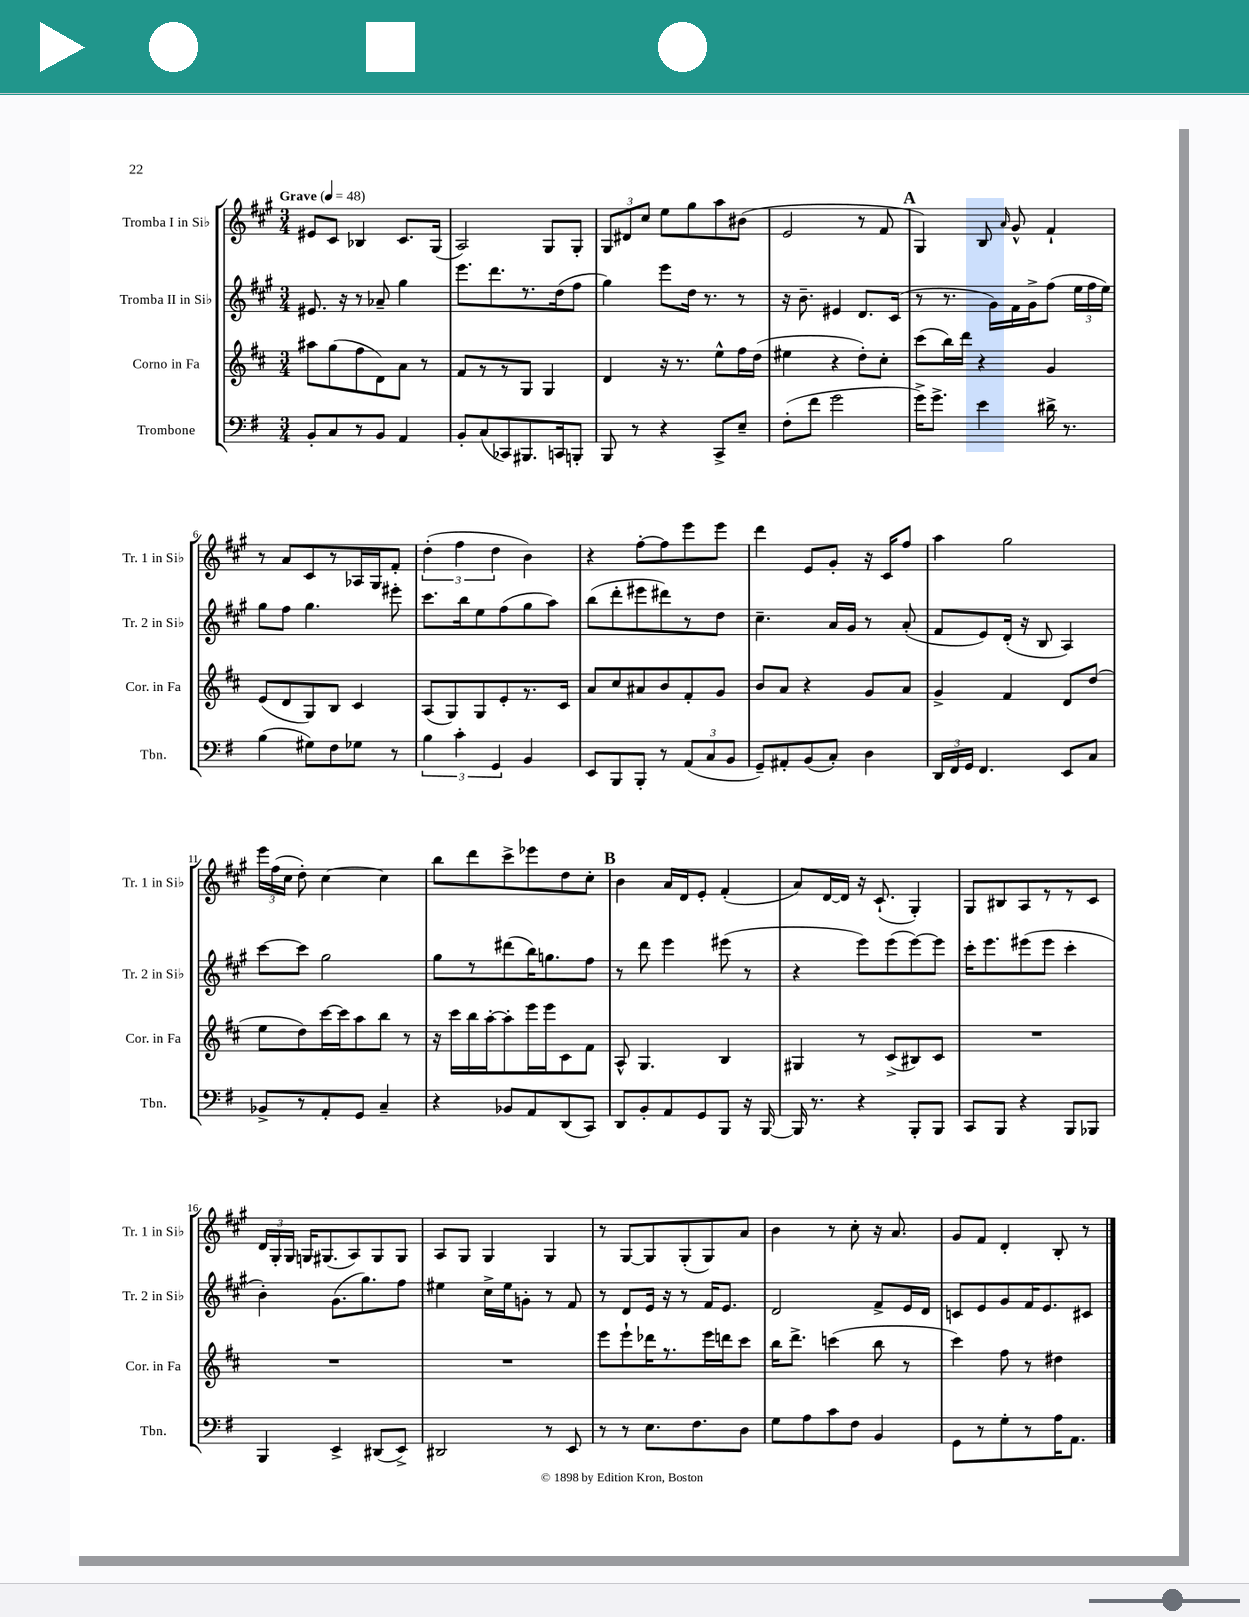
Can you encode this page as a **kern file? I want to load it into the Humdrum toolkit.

**kern	**kern	**kern	**kern
*part4	*part3	*part2	*part1
*staff4	*staff3	*staff2	*staff1
*I"Trombone	*I"Corno in Fa	*I"Tromba II in Si♭	*I"Tromba I in Si♭
*I'Tbn.	*I'Cor. in Fa	*I'Tr. 2 in Si♭	*I'Tr. 1 in Si♭
*clefF4	*clefG2	*clefG2	*clefG2
*k[f#]	*k[f#c#]	*k[f#c#g#]	*k[f#c#g#]
*M3/4	*M3/4	*M3/4	*M3/4
*MM48	*MM48	*MM48	*MM48
=1	=1	=1	=1
!	!	!	!LO:TX:a:B:t=Grave
8BB'/L	8aa#X\L	8.e#X/	8e#X/L
8C/	(8gg\	.	8c#/J
.	.	16r	.
8r	8ff#\	8r	4B-X/
8BB/J	8d\)	8a-X~/	.
4AA/	8a\J	4gg#\	8.c#/L
.	8r	.	.
.	.	.	(16G#/Jk
=2	=2	=2	=2
8BB'/L	8f#/L	8.eee\L	2A/)
(8C/	8r	.	.
.	.	8.ddd\	.
8CC-X/)	8r	.	.
8.BBB#X/	8G/J	8.r	.
.	4G/	.	8G#/L
16CCn/k	.	(16dd\k	.
8BBBn'/J	.	8ff#\J	8G#'/J
=3	=3	=3	=3
8BBB/	4d/	4gg#\)	12G#/L
.	.	.	12d#X/
8r	.	.	.
.	.	.	12cc#/J
4r	16r	8eee\L	8ee\L
.	8.r	.	.
.	.	16dd\Jk	8gg#\
.	.	8.r	.
8CC^/L	8ee^^\L	.	8aa\
8E~/J	16ff#\L	8r	(8b#X\J
.	(16dd\JJ	.	.
=4	=4	=4	=4
(8F#'\L	4ee#X\	16r	2e/
.	.	8.b~\	.
8f#\J	.	.	.
2g\	4r	4e#X/	.
.	8dd'\L)	8.d/L	8r
.	8cc#'\J	.	8f#/
.	.	(16c#/Jk	.
!!LO:REH:place=s1:t=A
=5	=5	=5	=5
16g^\KL)	(8ccc#\L	8r	4G#/)
8.g^\J	.	.	.
.	16bb\L)	8.r	.
.	16ddd\JJ	.	.
4e\	4r	.	8B/
.	.	16g#\LL)	.
.	.	.	16qqa/
.	.	16f#\	8g#^^/
.	.	16g#^\J	.
16d#X^\	4g/	(8ff#\J	4f#`/
8.r	.	.	.
.	.	24ee\LL	.
.	.	24ff#\	.
.	.	24ee\JJ)	.
!!LO:LB:g=z
=6	=6	=6	=6
(4B\	(8e/L	8gg#\L	8r
.	8d/	8ff#\J	8a/L
8G#X\L)	8G/)	4.gg#\	8c#/
8F#\	8B/J	.	8r
8G-X\J	4c#/	.	16A-X/L
.	.	.	16G#/J
8r	.	8eee#X'\	8f#'/J
=7	=7	=7	=7
6B\	(8A/L	8.ccc#\L	(6dd'\
.	8G/)	.	.
6c'\	.	.	6ff#\
.	.	16bb\k	.
.	8G/	8ee\	.
6GG/	.	.	6dd\
.	8e'/	(8ff#\	.
4BB/	8.r	8gg#\	4b\)
.	.	8aa\J)	.
.	16c#/Jk	.	.
=8	=8	=8	=8
8EE/L	8a/L	(8bb\L	4r
8BBB/	8cc#/	8ddd'\	.
8BBB'/J	8a#X/	8eee#X\	[8ff#'\L
8r	8b/	8ddd#X\)	8ff#\]
(12AA/L	8f#'/	8r	8eee\
12C/	.	.	.
.	8g/J	8dd\J	8eee\J
12BB/J	.	.	.
=9	=9	=9	=9
8GG~/L)	8b/L	4.cc#~\	4ddd\
8AA#X'/	8a/J	.	.
(8BB/	4r	.	8e/L
8C'/J)	.	16a/LL	8g#'/J
.	.	16g#/JJ	.
4D\	8g/L	8r	16r
.	.	.	16c#/KL
.	8a/J	(8a'/	8ff#/J
=10	=10	=10	=10
24DD/LL	4g^/	8f#/L	4aa\
24FF#/	.	.	.
24GG/JJ	.	.	.
4.FF#/	.	8e/)	.
.	4f#/	(16d'/Jk	2gg#\
.	.	16r	.
.	.	8B/	.
8EE/L	8d/L	4A/)	.
8C/J	(8dd/J	.	.
!!LO:LB:g=z
=11	=11	=11	=11
8BB-X^/L	8ee\L	[8ccc#\L	24eee\LL
.	.	.	(24ff#\
.	.	.	24cc#\JJ
8r	8dd\)	8ccc#\J]	8dd'\)
8AA'/	[16ccc#\L	2gg#\	[4cc#\
.	16ccc#\J]	.	.
8GG/J	8aa\	.	.
4C~/	8bb\J	.	4cc#\]
.	8r	.	.
=12	=12	=12	=12
4r	16r	8gg#\L	8bb\L
.	16ccc#\LL	.	.
.	16bb\	8r	8ddd\
.	[16aa'\J	.	.
8BB-X/L	8aa'\]	(8ddd#X\	8ccc#^\
8AA/	16eee\L	16bb\K)	8eee-X\
.	16eee\J	8.ggn\	.
(8DD/	8c#\	.	8dd\
8CC/J)	8f#\J	8ff#\J	8cc#'\J
!!LO:REH:place=s1:t=B
=13	=13	=13	=13
8DD/L	8A^^/	8r	4b\
8BB'/	4.G/	8ddd\	.
8AA/	.	4eee\	16a/LL
.	.	.	16d/J
8GG/	.	.	8e'/J
8BBB/J	4B/	(8eee#X\	(4f#'/
16r	.	8r	.
[16BBB/	.	.	.
=14	=14	=14	=14
16BBB/]	4G#X/	4r	8a/L)
8.r	.	.	.
.	.	.	[16d/L
.	.	.	16d/JJ]
4r	8r	8eee\L)	16r
.	.	.	(8.c#`/
.	(8c#^/L	(8eee\	.
8BBB'/L	8B#X/)	[8eee\)	4G#'/)
8BBB/J	8c#/J	8eee\J]	.
=15	=15	=15	=15
8CC/L	2.r	16ccc#'\KL	8G#/L
.	.	8.eee\	.
8BBB/J	.	.	8B#X/
4r	.	(8eee#X\	8A/
.	.	8eee#\J	8r
8BBB/L	.	4ccc#'\	8r
8BBB-X/J	.	.	8c#/J
!!LO:LB:g=z
=16	=16	=16	=16
4BBB/	2.r	4b'\)	24d/LL
.	.	.	24G#'/
.	.	.	24G#/JJ
.	.	.	16Gn/KL
.	.	.	(8.G#X/
4EE^/	.	(8.g#\L	.
.	.	.	8A/)
.	.	8.gg#\)	.
(8DD#X/L	.	.	8G#/
8EE^/J)	.	8ff#\J	8G#/J
=17	=17	=17	=17
2DD#X/	2.r	4ee#X\	8A/L
.	.	.	8G#/J
.	.	16cc#^\LL	4G#/
.	.	16ee#\J	.
.	.	8gn'\J	.
8r	.	8r	4G#/
8EE/	.	8f#/	.
=18	=18	=18	=18
8r	8eee\L	8r	8r
8r	8eee`\	8d/L	[8G#/L
8.E\L	16ddd-X\K	16e/Jk	8G#/]
.	8.r	16r	.
.	.	8r	(8G#'/
8.F#\	.	.	.
.	16eee\L	16f#/KL	8G#/)
.	16dddn\J	8.e/J	.
8D\J	8ccc#\J	.	8a/J
=19	=19	=19	=19
8G\L	16bb\KL	2d/	4b\
.	8.ddd^\J	.	.
8A\	.	.	.
8c\	(4cccn\	.	8r
8F#\J	.	.	8cc#'\
4BB/	8bb\	8f#^/L	16r
.	.	.	8.a/
.	8r	16e/L	.
.	.	16d/JJ	.
=20	=20	=20	=20
8GG\L	4ccc#\)	8cn/L	8g#/L
8r	.	8e/	8f#/J
8G'\	8ff#\	8g#/	4d'/
8r	8r	16f#/K	.
.	.	8.e/	.
16A\K	4dd#X\	.	8B'/
8.AA\J	.	.	.
.	.	8c#X/J	8r
==	==	==	==
*-	*-	*-	*-
